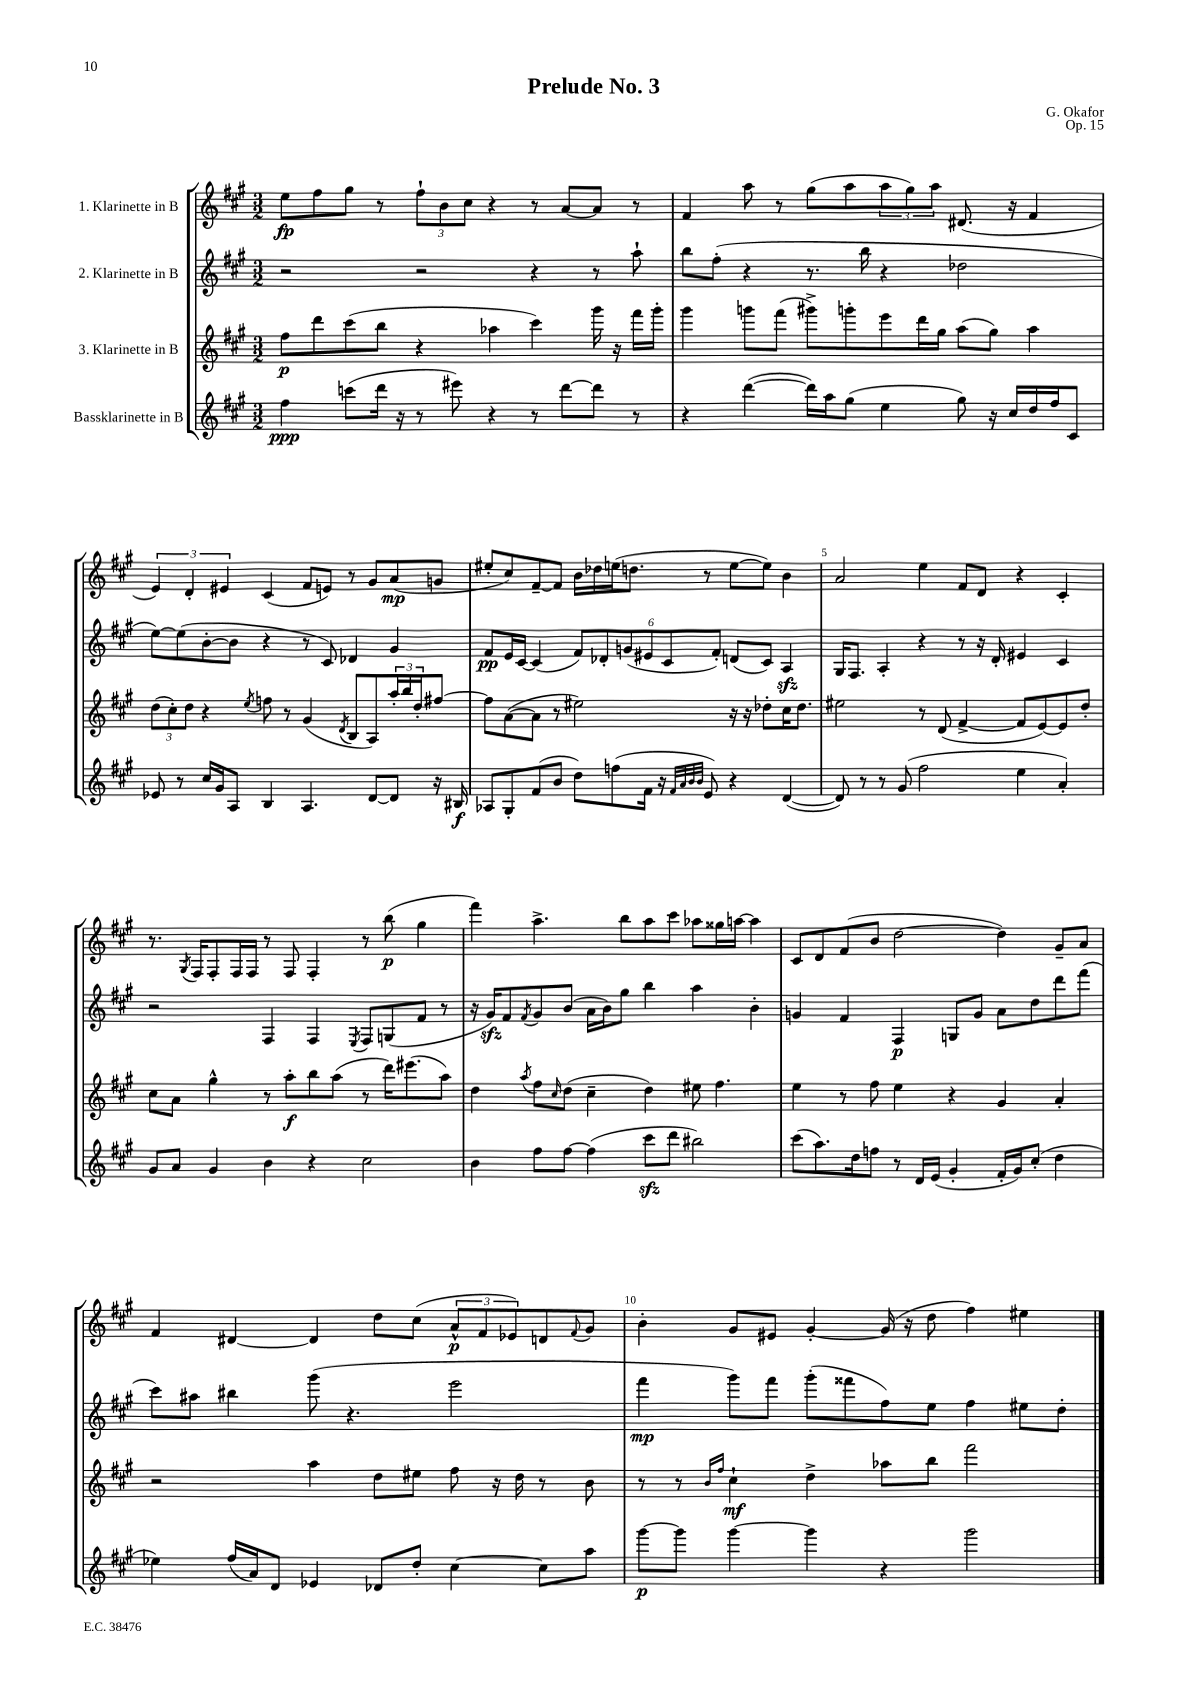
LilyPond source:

\header { title = "Prelude No. 3" composer = "G. Okafor" opus = "Op. 15" }
<<
\new StaffGroup <<
\new Staff = "s0" \with { instrumentName = "1. Klarinette in B" } {
    \clef treble \key a \major \numericTimeSignature \time 3/2
    e''8\fp fis''8 gis''8 r8 \tuplet 3/2 { fis''8-! b'8 cis''8 } r4 r8 a'8~ a'8 r8 |
    fis'4 a''8 r8 gis''8( a''8 \tuplet 3/2 { a''8 gis''8) a''8 } dis'8.( r16 fis'4 |
    \tuplet 3/2 { e'4) d'4-. eis'4 } cis'4( fis'8 e'8) r8 gis'8 a'8\mp( g'8 |
    eis''8-. cis''8) fis'8~-- fis'8 b'16 des''16 e''16( d''8. r8 e''8~ e''8) b'4 |
    a'2 e''4 fis'8 d'8 r4 cis'4-. |
    r8. \acciaccatura { gis8 } fis16 fis8-. fis16 fis16 r8 fis8 fis4-. r8 b''8\p( gis''4 |
    fis'''4) a''4.-> b''8 a''8 cis'''8 aes''8 gisis''16 a''16~ a''4 |
    cis'8 d'8 fis'8( b'8 d''2~ d''4) gis'8-- a'8 |
    fis'4 dis'4~ dis'4 d''8 cis''8( \tuplet 3/2 { a'8-^\p fis'8 ees'8) } d'8 \appoggiatura { fis'8 } gis'8 |
    b'4-. gis'8 eis'8 gis'4~-. gis'16( r16 d''8 fis''4) eis''4 \bar "|." |
}
\new Staff = "s1" \with { instrumentName = "2. Klarinette in B" } {
    \clef treble \key a \major \numericTimeSignature \time 3/2
    r2 r2 r4 r8 a''8-! |
    b''8 fis''8-.( r4 r8. b''16 r4 des''2 |
    e''8~) e''8( b'8~-. b'8 r4 r8 cis'8) des'4 gis'4 |
    fis'8\pp e'16 cis'16~ cis'4( \tuplet 6/4 { fis'8) des'8-. g'8( eis'8 cis'8 fis'8-.) } d'8( cis'8) a4\sfz |
    gis16 fis8. a4-. r4 r8 r16 d'16-. eis'4 cis'4 |
    r2 fis4 fis4 \acciaccatura { e8 } fis8 g8( fis'8 r8 |
    r16 gis'16\sfz) fis'8 \acciaccatura { fis'8 } gis'8 b'8( a'16 b'16) gis''8 b''4 a''4 b'4-. |
    g'4 fis'4 fis4\p g8 g'8 a'8 d''8 d'''8 fis'''8( |
    cis'''8) ais''8 bis''4 gis'''8( r4. e'''2 |
    fis'''4\mp gis'''8) fis'''8 gis'''8-.( fisis'''8 fis''8) e''8 fis''4 eis''8 d''8-. \bar "|." |
}
\new Staff = "s2" \with { instrumentName = "3. Klarinette in B" } {
    \clef treble \key a \major \numericTimeSignature \time 3/2
    fis''8\p d'''8 cis'''8( b''8 r4 aes''4 cis'''4) gis'''16 r16 fis'''16 gis'''16-. |
    gis'''4 g'''8 fis'''8( gis'''8->) g'''8-. e'''8 d'''16 gis''16 a''8( gis''8) a''4 |
    \tuplet 3/2 { d''8( cis''8-.) d''8 } r4 \acciaccatura { e''8 } f''8 r8 gis'4( \acciaccatura { d'8 } b8 a8) \tuplet 3/2 { a''16-. b''16 d''16-. } fis''8~ |
    fis''8 a'8~( a'8 r8 eis''2) r16 r16 des''8-. cis''16 des''8. |
    eis''2 r8 d'8( fis'4~-> fis'8 e'8~) e'8 d''8-. |
    cis''8 a'8 gis''4-^ r8 a''8-.\f b''8 a''8( r8 d'''16) eis'''8.( a''8) |
    d''4 \acciaccatura { a''8 } fis''8 \grace { cis''16 } d''8( cis''4-- d''4) eis''8 fis''4. |
    e''4 r8 fis''8 e''4 r4 gis'4 a'4-. |
    r2 a''4 d''8 eis''8 fis''8 r16 d''16 r8 b'8 |
    r8 r8 \grace { b'16 fis''16 } cis''4-!\mf d''4-> aes''8 b''8 fis'''2 \bar "|." |
}
\new Staff = "s3" \with { instrumentName = "Bassklarinette in B" } {
    \clef treble \key a \major \numericTimeSignature \time 3/2
    fis''4\ppp c'''8( d'''16 r16 r8 eis'''8) r4 r8 d'''8~ d'''8 r8 |
    r4 d'''4~( d'''16) a''16 gis''8( e''4 gis''8) r16 cis''16 d''16 fis''16 cis'8 |
    ees'8 r8 cis''16 gis'16 a8 b4 a4. d'8~ d'8 r16 bis16\f |
    aes8 gis8-. fis'8( b'8 d''8) f''8( fis'16 r16 \grace { fis'32 a'32 b'32 b'32 } e'8) r4 d'4~( |
    d'8) r8 r8 gis'8( fis''2 e''4 a'4-.) |
    gis'8 a'8 gis'4 b'4 r4 cis''2 |
    b'4 fis''8 fis''8~ fis''4( cis'''8\sfz d'''8 bis''2) |
    cis'''8( a''8.) d''16 f''8 r8 d'16 e'16( gis'4-. fis'16-. gis'16) cis''8-.( d''4 |
    ees''4) fis''16( a'16) d'8 ees'4 des'8 d''8-. cis''4~ cis''8 a''8 |
    gis'''8~\p gis'''8 gis'''4~ gis'''4 r4 gis'''2 \bar "|." |
}
>>
>>
\layout { \context { \Score \override BarNumber.break-visibility = ##(#f #t #t) barNumberVisibility = #(every-nth-bar-number-visible 5) } }
